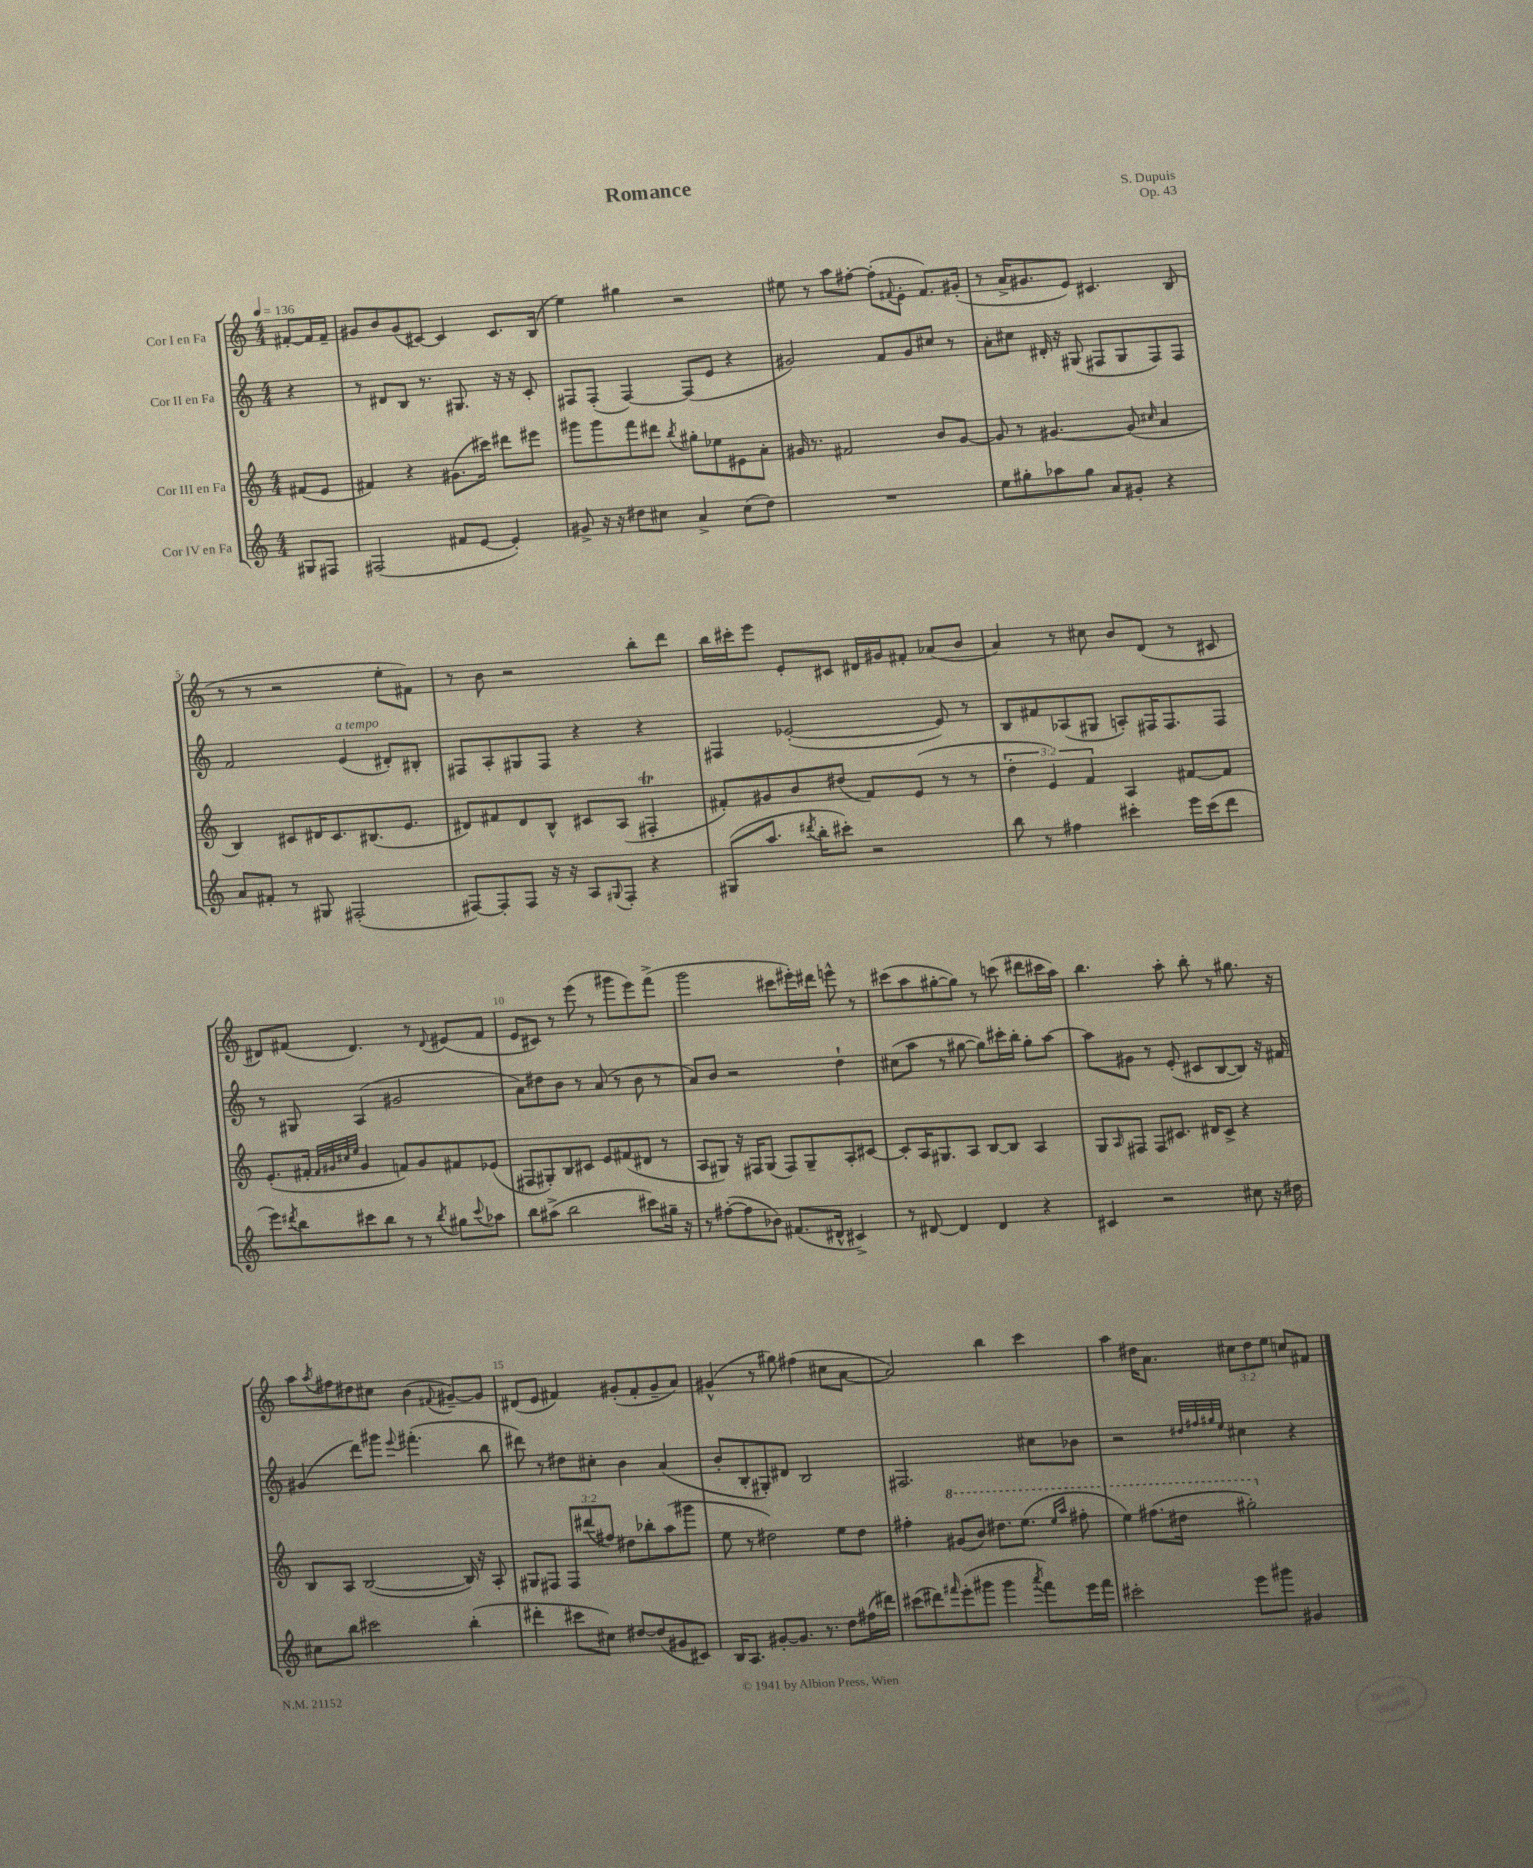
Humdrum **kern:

**kern	**kern	**kern	**kern
*staff4	*staff3	*staff2	*staff1
*clefG2	*clefG2	*clefG2	*clefG2
*k[]	*k[]	*k[]	*k[]
*M4/4	*M4/4	*M4/4	*M4/4
*MM136	*MM136	*MM136	*MM136
8G#	(8f#	4r	[8f#'
8F#	8e	.	16f#]
.	.	.	16f#~
=	=	=	=
(2F#	4f#)	8r	8g#
.	.	8d#	8b
.	4r	8B	(8g#
.	.	8.r	[8c#)
8f#	(8.g#	.	4c#]
.	.	8.G#	.
[8e	.	.	.
.	16ccc#)	.	.
4e'])	8ddd#	16r	8.c#
.	.	16r	.
.	8eee#	8c'	.
.	.	.	(16B
=	=	=	=
8g#^	8ggg#	8F#	4ee)
16r	8ggg#	(8F#'	.
16r	.	.	.
8dd#	8fff	[4F#)	4gg#
8cc#	8ddd#	.	.
.	8qbb	.	.
4a^	8gg#'	(8F#]	2r
.	8ee-	8e	.
(8cc#	8e#	4r	.
8dd#)	8a'	.	.
=	=	=	=
1r	16g#	2g#)	8ee#
.	8.r	.	.
.	.	.	8r
.	2f#	.	8aa
.	.	.	[8ff#'
.	.	8f	(8ff#']
.	.	.	8qqf#
.	.	8g#	8e'
.	8b	8cc#	8.f#)
.	[8g#	8r	.
.	.	.	(16g#'
=	=	=	=
8ee	8g#]	8a'	8r
8gg#'	8r	8cc#	16a^
.	.	.	8.g#
8aa-	[4.g#	16d#'	.
.	.	16r	.
8gg#	.	(8G#	8e)
8a	.	8F#	4.c#
8g#'	(8g#]	8G#	.
.	16qqcc#	.	.
4r	4a	8F#)	.
.	.	8F#	(8B
=	=	=	=
8a	4B)	2f	8r
8f#'	.	.	8r
8r	8c#	.	2r
8G#	16d#	.	.
.	8.c#	.	.
(2F#'	.	(4e	.
.	(8.B#	.	.
.	.	8d#')	8ee'
.	8.e	.	.
.	.	8B#'	8f#)
=	=	=	=
[8F#)	8d#)	8F#	8r
8F#']	8f#	8A'	8b
8F#	8d#	8G#	2r
16r	8B^^	8F#	.
16r	.	.	.
8A	8c#	4r	.
8qqG#	.	.	.
8F#'	(8A	.	.
4r	4F#'	4r	8bb'
.	.	.	8ddd
=	=	=	=
(8G#	8f#')	4F#	16bb
.	.	.	16ccc#'
8.aa	8g#	.	8eee
.	8b	([2e-'	8e'
8qddd#	.	.	.
16bb'	.	.	.
8ccc#')	(8dd#	.	8c#
2r	8f#)	.	16d#
.	.	.	16g#
.	(8e	.	8f#'
.	8r	8e-])	(8a-
.	8r	8r	8b
=	=	=	=
8bb	6dd'	8B	4a)
8r	.	8f#	.
.	6e)	.	.
4ff#	.	(8A-	8r
.	6f	.	.
.	.	8G#	8cc#
4ccc#'	4A	8A')	8b
.	.	16F#	(8d
.	.	8.F#	.
16eee	[8f#	.	8r
(16ccc#	.	.	.
8ddd	8f#]	8F#	8c#
=	=	=	=
8eee)	(8.e'	8r	8d#)
8qddd#	.	.	.
8bb	.	8G#	(8f#
.	16f#'	.	.
.	32qqf#	.	.
.	32qqg#	.	.
.	32qqcc#	.	.
.	32qqee	.	.
8ccc#	4g#	(4A	4.d#)
8bb	.	.	.
8r	8f)	2g#	.
8r	8g#	.	8r
8qbb	.	.	8qqd#
8gg#	8f#	.	(8e#
8qqccc#	.	.	.
8aa-	(8e-	.	8f#
=	=	=	=
8bb	8F#	8a)	8e
(8aa#^	8G#')	8dd#	8c#)
2bb	8B	8b	8r
.	8c#	8r	(8eee
.	8e	(8a	8r
.	(8f#	8r	8ggg#
8ccc#)	8d#	8b	8eee)
16gg#~	8r	8r	(8fff^
16r	.	.	.
=	=	=	=
8r	8A	8a)	2ggg
([8ff#'	8G#)	8b	.
8ff#]	16r	2r	.
.	16F#	.	.
8b-)	(8G#	.	.
(8.f#	8F#)	.	8ccc#
.	8G#~	.	16eee#')
16d#^^	.	.	16ddd#
4c#^)	8A'	4dd`	8eee^^
.	[8c#	.	8r
=	=	=	=
8r	8c#']	(8cc#	(8ccc#
[8d#	16A	8aa	8aa
.	8.G#	.	.
4d#]	.	8r	[8gg#'
.	8A	[8gg#	8gg#])
4d#	[8B	8gg#])	8r
.	8B]	16ccc#'	(8ccc
.	.	16bb'	.
4r	4A	8gg#'	8ddd#
.	.	[8aa	16ccc#
.	.	.	16aa)
=	=	=	=
4c#	8G	8aa]	4.bb
.	16qqA	.	.
.	8F#	8g#	.
2r	8F#	8r	.
.	8.c#	(8e'	8aa'
.	.	8c#	8bb'
.	16d#	.	.
.	8c#^	[8B	8r
8cc#	4r	8B])	8.gg#
16r	.	16r	.
16dd#	.	16f#	16r
=	=	=	=
8cc#	8B	(4g#	8aa
.	.	.	8qaa
8bb	8A	.	8ff#
2ccc#	([2B	8ddd)	8dd#
.	.	8ggg#	8cc#
.	.	8qqeee	.
.	.	(4.fff#'	(4b
.	.	.	8qqf#
(4bb'	16B])	.	[8g#~)
.	16r	.	.
.	8A'	8bb	8g#]
=	=	=	=
4ddd#'	8G#	8ddd#)	(8d#
.	8F#	8r	8e
8ccc#	12F#	8dd#	4f#)
.	(12ddd#	.	.
8cc#)	.	8cc#'	.
.	12ff#)	.	.
[8dd#	8dd#	4b	(8g#'
(8dd#]	8bb-'	.	8f#'
8g#	(8aa	(4a	8g#~
8c#)	8ggg#	.	8a)
=	=	=	=
16B	8ee	8b'	(4g#^^
8.A	.	.	.
.	8r	8B'	.
[8g#'	2dd#)	8G#')	8r
8.g#]	.	8d#	8gg#)
.	.	2B	(4ff#
8.r	.	.	.
8dd	8ee	.	8cc#
(16ff#	8dd#	.	[8a
16ddd#)	.	.	.
=	=	=	=
(8ccc#	4ff#'	2.F#	2a])
8ddd#)	.	.	.
16qqfff#	.	.	.
(8eee'	(8gg#	.	.
8ggg#	8bb)	.	.
4ggg#	8.ddd#	.	4bb
.	(8.eee	.	.
8qaaa	.	.	.
8fff#)	.	8cc#	4ccc
.	16qqeee	.	.
.	16qqaaa	.	.
16eee	8fff#'	8b-	.
16fff#	.	.	.
=	=	=	=
2ccc#'	4eee)	2r	4aa
.	(8.fff#	.	16dd#
.	.	.	8.a
.	16ddd#	.	.
.	.	32qqdd#	.
.	.	32qqff#	.
.	.	32qqgg#	.
.	.	32qqee	.
8eee	2ggg#')	4cc#	12cc#
.	.	.	12dd#
8ggg#	.	.	.
.	.	.	12ee
4g#	.	4r	8cc
.	.	.	8f#
==	==	==	==
*-	*-	*-	*-
